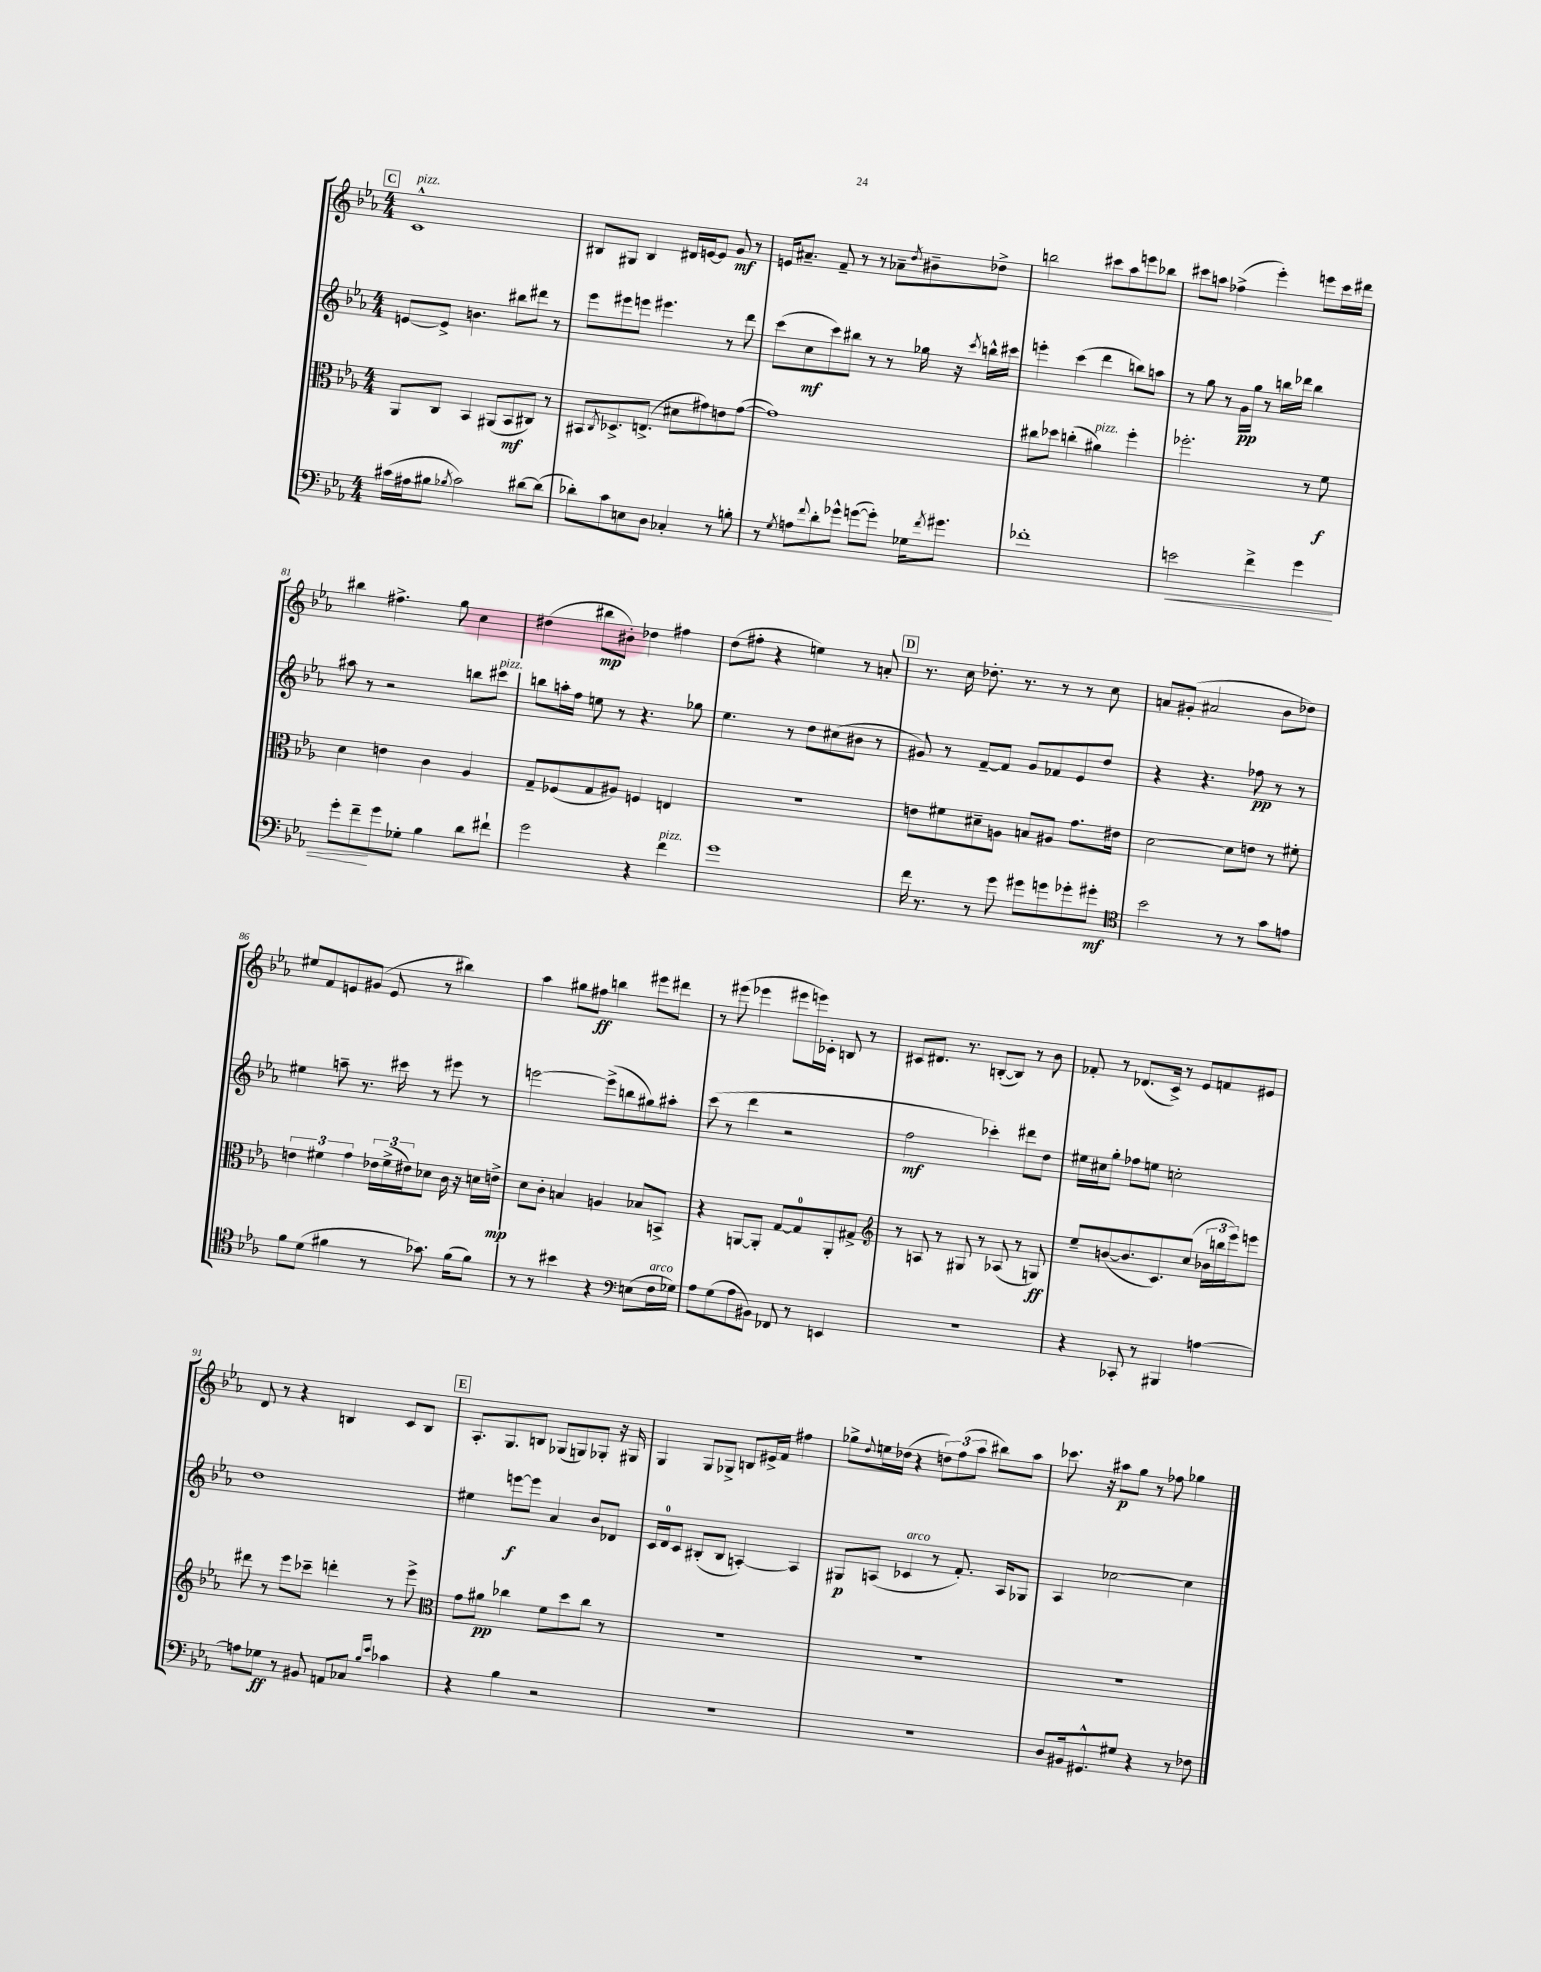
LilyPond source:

<<
\new StaffGroup <<
\new Staff = "s0" {
    \clef treble \key ees \major \numericTimeSignature \time 4/4
    \mark \markup { \box "C" } c'1-^^\markup { \italic "pizz." } |
    bis8 gis8 bis4 dis'16 e'16~ e'8 g'8\mf r8 |
    e'16 ais'8.-- f'8-- r8 r8 aes'8-- \acciaccatura { d''8 } bis'8-- des''8-> |
    b''2 cis'''8 aes''8 e'''8 bes''8 |
    cis'''8 a''8 fes''4->( ees'''4-.) e'''8 cis'''16 dis'''16 |
    bis''4 fis''4.-> g''8 c''4 |
    dis''4( bis''8\mp bis'8-.) des''4 fis''4 |
    d''8( fis''8-. r4 e''4) r8 a'8-. |
    \mark \markup { \box "D" } r8. c''16 des''8.-. r8. r8 r8 c''8 |
    a'8 gis'8-.( ais'2 bes'8 des''8) |
    eis''8 f'8 e'8 gis'8( e'8 r8 bis''4) |
    aes''4 gis''8 fis''8\ff b''4 eis'''8 dis'''8 |
    r8 eis'''8( ees'''4 eis'''8 e'''16) ces'16-. b8 r8 |
    cis'8 dis'8. r8. b8~-.( b8) r8 bes'8 |
    fes'8-. r8 des'8.( c'16->) r8 ees'8 f'8 eis'8 |
    d'8 r8 r4 b4 c'8 b8 |
    \mark \markup { \box "E" } aes8.-. g8. b8 ges8( g8) ges8-. r16 gis16 |
    g4 g8 ges8-> b8 eis'16-> f'16 fis''4 |
    ges''8-> \appoggiatura { d''8 } e''16 des''16( r4 \tuplet 3/2 { d''8) f''8( aes''8 } bis''8) aes''8 |
    ces'''8. r16 ais''8\p g''8 r8 fes''8 ges''4 \bar "|." |
}
\new Staff = "s1" {
    \clef treble \key ees \major \numericTimeSignature \time 4/4
    \mark \markup { \box "C" } e'8~ e'8-> b'4. bis''8 dis'''8 r8 |
    ees'''8 eis'''8 e'''8 eis'''4. r8 d'''8 |
    c'''8( c''8\mf c'''8) bis''8 r8 r8 ges''16 r16 \acciaccatura { c'''8 } b''16-^ cis'''16 |
    e'''4-. c'''4( d'''4 b''8) a''8 |
    r8 g''8 r8 g'16\pp g''16 r8 b''16 des'''16 b''4 |
    ais''8 r8 r2 b''8 cis'''8^\markup { \italic "pizz." } |
    b''8 a''16-. f''16 e''8 r8 r4. ges''8 |
    ees''4. r8 d''8 cis''8( bis'8 r8 |
    \mark \markup { \box "D" } gis'8) r8 f'8~-- f'8 gis'8 fes'8 ees'8 d''8 |
    r4 r4. fes''8\pp r8 r8 |
    eis''4 a''8-- r8. cis'''16 r8 eis'''8 r8 |
    e'''2~ e'''8->( b''8 gis''8) ais''8-. |
    c'''8( r8 d'''4 r2 |
    f''2\mf ces'''4-.) dis'''8 d''8 |
    eis''16 cis''16 g''8-. fes''8 e''8 c''2-. |
    d''1 |
    \mark \markup { \box "E" } eis''4 e'''8~\f e'''8 aes'4 bes'8 des'8 |
    c'16 d'16-0 c'8 bis8-.( bis8 a4~-.) a4 |
    gis8\p a8( ces'4^\markup { \italic "arco" } r8 f'8.-.) a16 ges8 |
    aes4 ces''2~ ces''4 \bar "|." |
}
\new Staff = "s2" {
    \clef alto \key ees \major \numericTimeSignature \time 4/4
    \mark \markup { \box "C" } aes,8 c8 bes,4 ais,8( bes,8\mf cis8) r8 |
    bis,8 \acciaccatura { c8 } des8.-> e8.->( dis'8 gis'8) e'8 gis'8~( |
    gis'1) |
    cis''8 des''8 c''4-.( ais'4^\markup { \italic "pizz." }) f''4-. |
    fes''2.-. r8 f'8\f |
    d'4 e'4 c'4 aes4 |
    g8-- fes8( g8 ais8) f4 e4 |
    r1 |
    \mark \markup { \box "D" } e'8 fis'8 dis'8-- a8 b8 ais8 g'8. eis'16 |
    d'2~ d'8 e'8 r8 fis'8-. |
    \tuplet 3/2 { e'4 fis'4 g'4 } \tuplet 3/2 { ees'16 fis'16->( eis'16) } des'8 c'16 r16 d'16 e'16->\mp |
    d'8 c'8-. b4 a4 bes8 b,8-> |
    r4 a,8~ a,8-. g8~ g8-0 a,8-. gis8-> |
    \clef treble r8 a8 r8 gis8 r8 aes8( r8 g8\ff) |
    ees''8-- b'8~( b'8. c'8.) c''8( \tuplet 3/2 { bes'16 b''16 ees'''16) } e'''8 |
    dis'''8 r8 ees'''8 ces'''8-- d'''4-. r8 ees'''8-> |
    \mark \markup { \box "E" } \clef alto g'8 ais'8\pp ces''4 f'8 d''8 ces''8 r8 |
    R1 |
    R1 |
    R1 \bar "|." |
}
\new Staff = "s3" {
    \clef bass \key ees \major \numericTimeSignature \time 4/4
    \mark \markup { \box "C" } cis'16( ais16 bis8 \acciaccatura { bes8 } cis'2) dis'8~ dis'8( |
    des'8-.) c'8 e8 d8 ces4-. r8 b8-. |
    r8 \acciaccatura { g8 } a8 \appoggiatura { f'8 } d'8-. ges'8-^ g'8~( g'8-.) ges16 \acciaccatura { f'8 } gis'8. |
    fes'1-. |
    e'2\< f'4-> g'4 |
    g'8-. f'8--\! g'8 ges8-. bes4 d'8 fis'8-! |
    g'2 r4 f'4^\markup { \italic "pizz." } |
    g'1 |
    \mark \markup { \box "D" } f'16 r8. r8 g'8 gis'8 g'8 ges'8-. gis'8-.\mf |
    \clef tenor bes'2 r8 r8 g'8 e'8 |
    f'8 d'8( fis'4 r8 ges'8.) fis'16( fis'8) |
    r8 r8 bis'4 r4 \clef bass e8( f16^\markup { \italic "arco" } ges16) |
    aes8 g8( aes8 bis,8) fes,8 r8 e,4 |
    R1 |
    r4 ces,8-. r8 bis,,4 a4~ |
    a8 ges8\ff r8 bis,8 a,8 ces8 \grace { bes16 ees'16 } ces'4 |
    \mark \markup { \box "E" } r4 bes4 r2 |
    R1 |
    R1 |
    d8 bis,16 gis,8.-^ gis8 r4 r8 fes8 \bar "|." |
}
>>
>>
\layout { \context { \Score currentBarNumber = #76 } }
